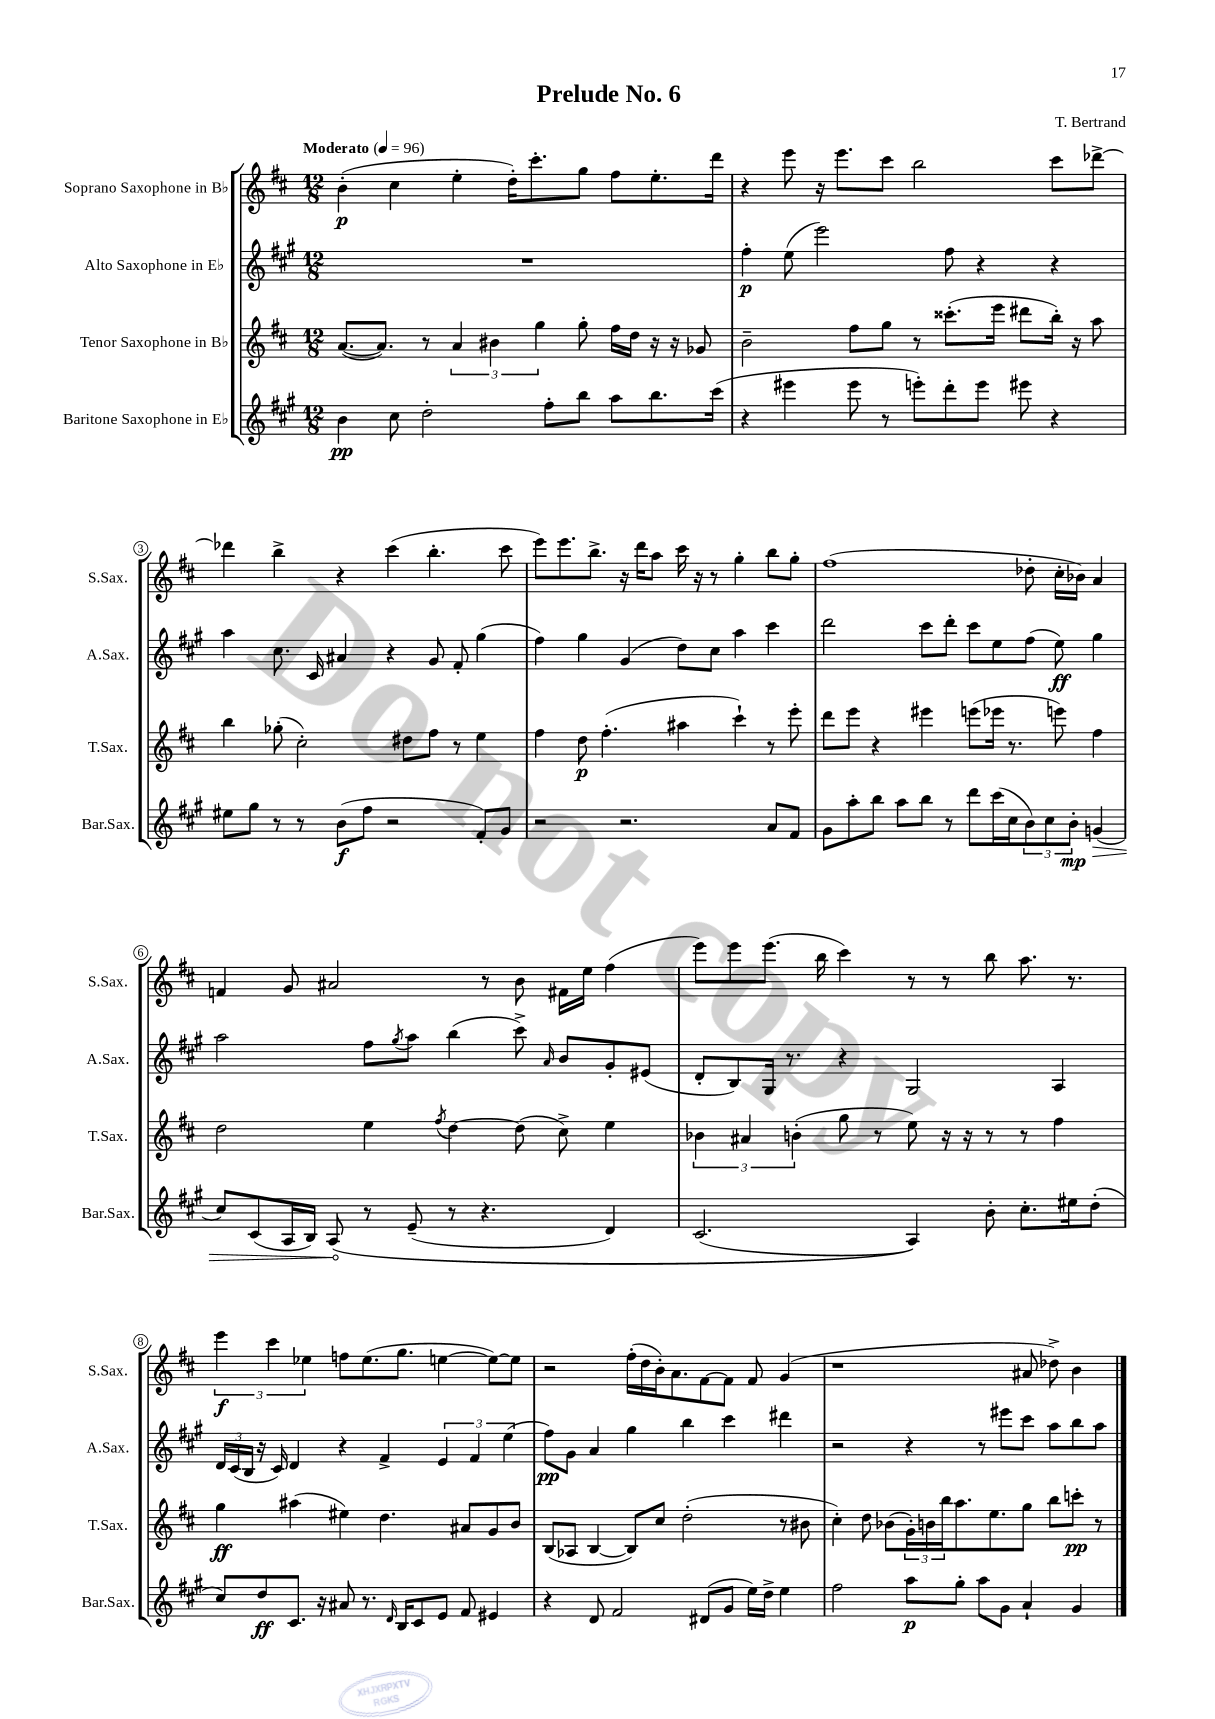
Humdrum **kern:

**kern	**dynam	**kern	**dynam	**kern	**dynam	**kern	**dynam
*part4	*part4	*part3	*part3	*part2	*part2	*part1	*part1
*staff4	*staff4	*staff3	*staff3	*staff2	*staff2	*staff1	*staff1
*I"Baritone Saxophone in E♭	*	*I"Tenor Saxophone in B♭	*	*I"Alto Saxophone in E♭	*	*I"Soprano Saxophone in B♭	*
*I'Bar.Sax.	*	*I'T.Sax.	*	*I'A.Sax.	*	*I'S.Sax.	*
*clefG2	*	*clefG2	*	*clefG2	*	*clefG2	*
*k[f#c#g#]	*	*k[f#c#]	*	*k[f#c#g#]	*	*k[f#c#]	*
*M12/8	*	*M12/8	*	*M12/8	*	*M12/8	*
*MM96	*	*MM96	*	*MM96	*	*MM96	*
=1	=1	=1	=1	=1	=1	=1	=1
!	!	!	!	!	!	!LO:TX:a:B:t=Moderato	!
4b\	pp	([8.a/L	.	1.r	.	(4b'\	p
.	.	8.a/J])	.	.	.	.	.
8cc#\	.	.	.	.	.	4cc#\	.
2dd'\	.	8r	.	.	.	.	.
.	.	6a/	.	.	.	4ee'\	.
.	.	6b#X\	.	.	.	.	.
.	.	.	.	.	.	16dd'\KL)	.
.	.	.	.	.	.	8.ccc#'\	.
.	.	6gg\	.	.	.	.	.
8ff#'\L	.	.	.	.	.	.	.
8bb\J	.	8gg'\	.	.	.	8gg\J	.
8aa\L	.	16ff#\LL	.	.	.	8ff#\L	.
.	.	16dd\JJ	.	.	.	.	.
8.bb\	.	16r	.	.	.	8.ee'\	.
.	.	16r	.	.	.	.	.
.	.	8g-X/	.	.	.	.	.
(16ccc#\Jk	.	.	.	.	.	16ddd\Jk	.
=2	=2	=2	=2	=2	=2	=2	=2
4r	.	2b~\	.	4ff#'\	p	4r	.
4eee#X\	.	.	.	(8ee\	.	8eee\	.
.	.	.	.	2eee\)	.	16r	.
.	.	.	.	.	.	8.eee\L	.
8eee#\	.	8ff#\L	.	.	.	.	.
8r	.	8gg\J	.	.	.	8ccc#\J	.
8eeen'\L)	.	8r	.	.	.	2bb\	.
8ddd'\	.	(8.ccc##X'\L	.	8ff#\	.	.	.
8eee\J	.	.	.	4r	.	.	.
.	.	16eee\Jk	.	.	.	.	.
8eee#X\	.	8ddd#X\L	.	.	.	.	.
4r	.	16bb'\Jk)	.	4r	.	8ccc#\L	.
.	.	16r	.	.	.	.	.
.	.	8aa\	.	.	.	[8ddd-X^\J	.
!!LO:LB:g=z
=3	=3	=3	=3	=3	=3	=3	=3
8ee#X\L	.	4bb\	.	4aa\	.	4ddd-X\]	.
8gg#\J	.	.	.	.	.	.	.
8r	.	(8gg-X'\	.	8.cc#\	.	4bb^\	.
8r	.	2cc#'\)	.	.	.	.	.
.	.	.	.	16c#/	.	.	.
(8b\L	f	.	.	4a#X/	.	4r	.
8ff#\J	.	.	.	.	.	.	.
2r	.	.	.	4r	.	(4ccc#\	.
.	.	8dd#X\L	.	.	.	.	.
.	.	8ff#\J	.	8g#/	.	4.bb'\	.
.	.	8r	.	8f#'/	.	.	.
8f#'/L)	.	4ee\	.	(4gg#\	.	.	.
8g#/J	.	.	.	.	.	8ccc#\	.
=4	=4	=4	=4	=4	=4	=4	=4
2r	.	4ff#\	.	4ff#\)	.	8eee\L)	.
.	.	.	.	.	.	8.eee\	.
.	.	8dd\	p	4gg#\	.	.	.
.	.	.	.	.	.	8.bb^\J	.
.	.	(4.ff#'\	.	.	.	.	.
2.r	.	.	.	(4g#/	.	16r	.
.	.	.	.	.	.	16ddd\KL	.
.	.	.	.	.	.	8aa\J	.
.	.	4aa#X\	.	8dd\L)	.	16ccc#\	.
.	.	.	.	.	.	16r	.
.	.	.	.	8cc#\J	.	8r	.
.	.	4ccc#`\)	.	4aa\	.	4gg'\	.
8a/L	.	8r	.	4ccc#\	.	8bb\L	.
8f#/J	.	8eee'\	.	.	.	8gg'\J	.
=5	=5	=5	=5	=5	=5	=5	=5
8g#\L	.	8ddd\L	.	2ddd\	.	(1ff#	.
8aa'\	.	8eee\J	.	.	.	.	.
8bb\J	.	4r	.	.	.	.	.
8aa\L	.	.	.	.	.	.	.
8bb\J	.	4eee#X\	.	8ccc#\L	.	.	.
8r	.	.	.	8ddd'\J	.	.	.
8ddd\L	.	(8eeen\L	.	8ccc#\L	.	.	.
(16ccc#\L	.	16eee-X\Jk	.	8ee\	.	.	.
16cc#\J	.	8.r	.	.	.	.	.
12b\)	.	.	.	(8ff#\J	.	8dd-X'\	.
12cc#\	.	.	.	.	.	.	.
.	.	8eeen\)	.	8ee\)	ff	16cc#'\LL	.
12b'\J	mp	.	.	.	.	.	.
.	.	.	.	.	.	16b-X\JJ)	.
!	!LO:HP:b	!	!	!	!	!	!
(4gn/	>	4ff#\	.	4gg#\	.	4a/	.
!!LO:LB:g=z
=6	=6	=6	=6	=6	=6	=6	=6
8cc#/L)	.	2dd\	.	2aa\	.	4fn/	.
(8c#/	.	.	.	.	.	.	.
16A/L	.	.	.	.	.	8g/	.
16B/JJ)	.	.	.	.	.	.	.
(8A/	.	.	.	.	.	2a#X/	.
8r	]	4ee\	.	8ff#\L	.	.	.
.	.	.	.	8qgg#/	.	.	.
(8e~/	.	.	.	8aa\J	.	.	.
.	.	8qff#/	.	.	.	.	.
8r	.	[4dd\	.	(4bb\	.	.	.
4.r	.	.	.	.	.	8r	.
.	.	(8dd\]	.	8ccc#^\)	.	8b\	.
.	.	.	.	16qqa/	.	.	.
.	.	8cc#^\)	.	8b/L	.	16f#X\LL	.
.	.	.	.	.	.	16ee\JJ	.
4d/)	.	4ee\	.	8g#'/	.	(4ff#\	.
.	.	.	.	(8e#X/J	.	.	.
=7	=7	=7	=7	=7	=7	=7	=7
(2.c#/	.	6b-X\	.	8d'/L	.	8eee\L)	.
.	.	.	.	8B/)	.	8eee\	.
.	.	6a#X/	.	.	.	.	.
.	.	.	.	16G#/Jk	.	(8.eee\J	.
.	.	.	.	8.r	.	.	.
.	.	(6bn'\	.	.	.	.	.
.	.	.	.	.	.	16bb\	.
.	.	8gg\	.	4r	.	4ccc#\)	.
.	.	8r	.	.	.	.	.
4A/))	.	8ee\)	.	2G#/	.	8r	.
.	.	16r	.	.	.	8r	.
.	.	16r	.	.	.	.	.
8b'\	.	8r	.	.	.	8bb\	.
8.cc#'\L	.	8r	.	.	.	8.aa\	.
.	.	4ff#\	.	4A/	.	.	.
16ee#X\k	.	.	.	.	.	8.r	.
(8dd'\J	.	.	.	.	.	.	.
!!LO:LB:g=z
=8	=8	=8	=8	=8	=8	=8	=8
8cc#/L)	.	4gg\	ff	24d/LL	.	6eee\	f
.	.	.	.	(24c#/	.	.	.
.	.	.	.	24B/JJ	.	.	.
8dd/	ff	.	.	16r	.	.	.
.	.	.	.	.	.	6ccc#\	.
.	.	.	.	16c#/)	.	.	.
8.c#/J	.	(4aa#X\	.	4d/	.	.	.
.	.	.	.	.	.	6ee-X\	.
16r	.	.	.	.	.	.	.
8a#X/	.	4ee#X\)	.	4r	.	8ffn\L	.
8.r	.	.	.	.	.	(8.ee-\	.
.	.	4.dd\	.	4f#^/	.	.	.
16qqd/	.	.	.	.	.	.	.
16B/KL	.	.	.	.	.	8.gg\J	.
8c#/	.	.	.	.	.	.	.
8e/J	.	.	.	6e/	.	[4een\	.
8f#/	.	8a#X/L	.	.	.	.	.
.	.	.	.	6f#/	.	.	.
4e#X/	.	8g/	.	.	.	8ee\L_)	.
.	.	.	.	(6ee\	.	.	.
.	.	8b/J	.	.	.	8ee\J]	.
=9	=9	=9	=9	=9	=9	=9	=9
4r	.	(8B/L	.	8ff#\L)	pp	2r	.
.	.	8A-X/J	.	8g#\J	.	.	.
8d/	.	[4B/	.	4a/	.	.	.
2f#/	.	.	.	.	.	.	.
.	.	8B/L])	.	4gg#\	.	(16ff#'\LL	.
.	.	.	.	.	.	16dd\	.
.	.	8cc#/J	.	.	.	16b'\J)	.
.	.	.	.	.	.	8.a\	.
.	.	(2dd'\	.	4bb\	.	.	.
(8d#X/L	.	.	.	.	.	[8f#\	.
8g#/J	.	.	.	4ccc#\	.	8f#\J]	.
16ee\LL)	.	.	.	.	.	8f#/	.
16dd^\JJ	.	.	.	.	.	.	.
4ee\	.	8r	.	4ddd#X\	.	(4g/	.
.	.	8b#X\	.	.	.	.	.
=10	=10	=10	=10	=10	=10	=10	=10
2ff#\	.	4cc#'\)	.	2r	.	1r	.
.	.	8dd\	.	.	.	.	.
.	.	(8b-X\L	.	.	.	.	.
8aa\L	p	24g'\L)	.	4r	.	.	.
.	.	24bn\	.	.	.	.	.
.	.	24bb\J	.	.	.	.	.
8gg#'\J	.	8.aa\	.	.	.	.	.
8aa\L	.	.	.	8r	.	.	.
.	.	8.ee\	.	.	.	.	.
8g#\J	.	.	.	8eee#X\L	.	.	.
4a`/	.	8gg\J	.	8ccc#\J	.	8a#X/	.
.	.	8bb\L	.	8aa\L	.	8dd-X^\)	.
4g#/	.	8cccn'\J	pp	8bb\	.	4b\	.
.	.	8r	.	8aa\J	.	.	.
==	==	==	==	==	==	==	==
*-	*-	*-	*-	*-	*-	*-	*-
